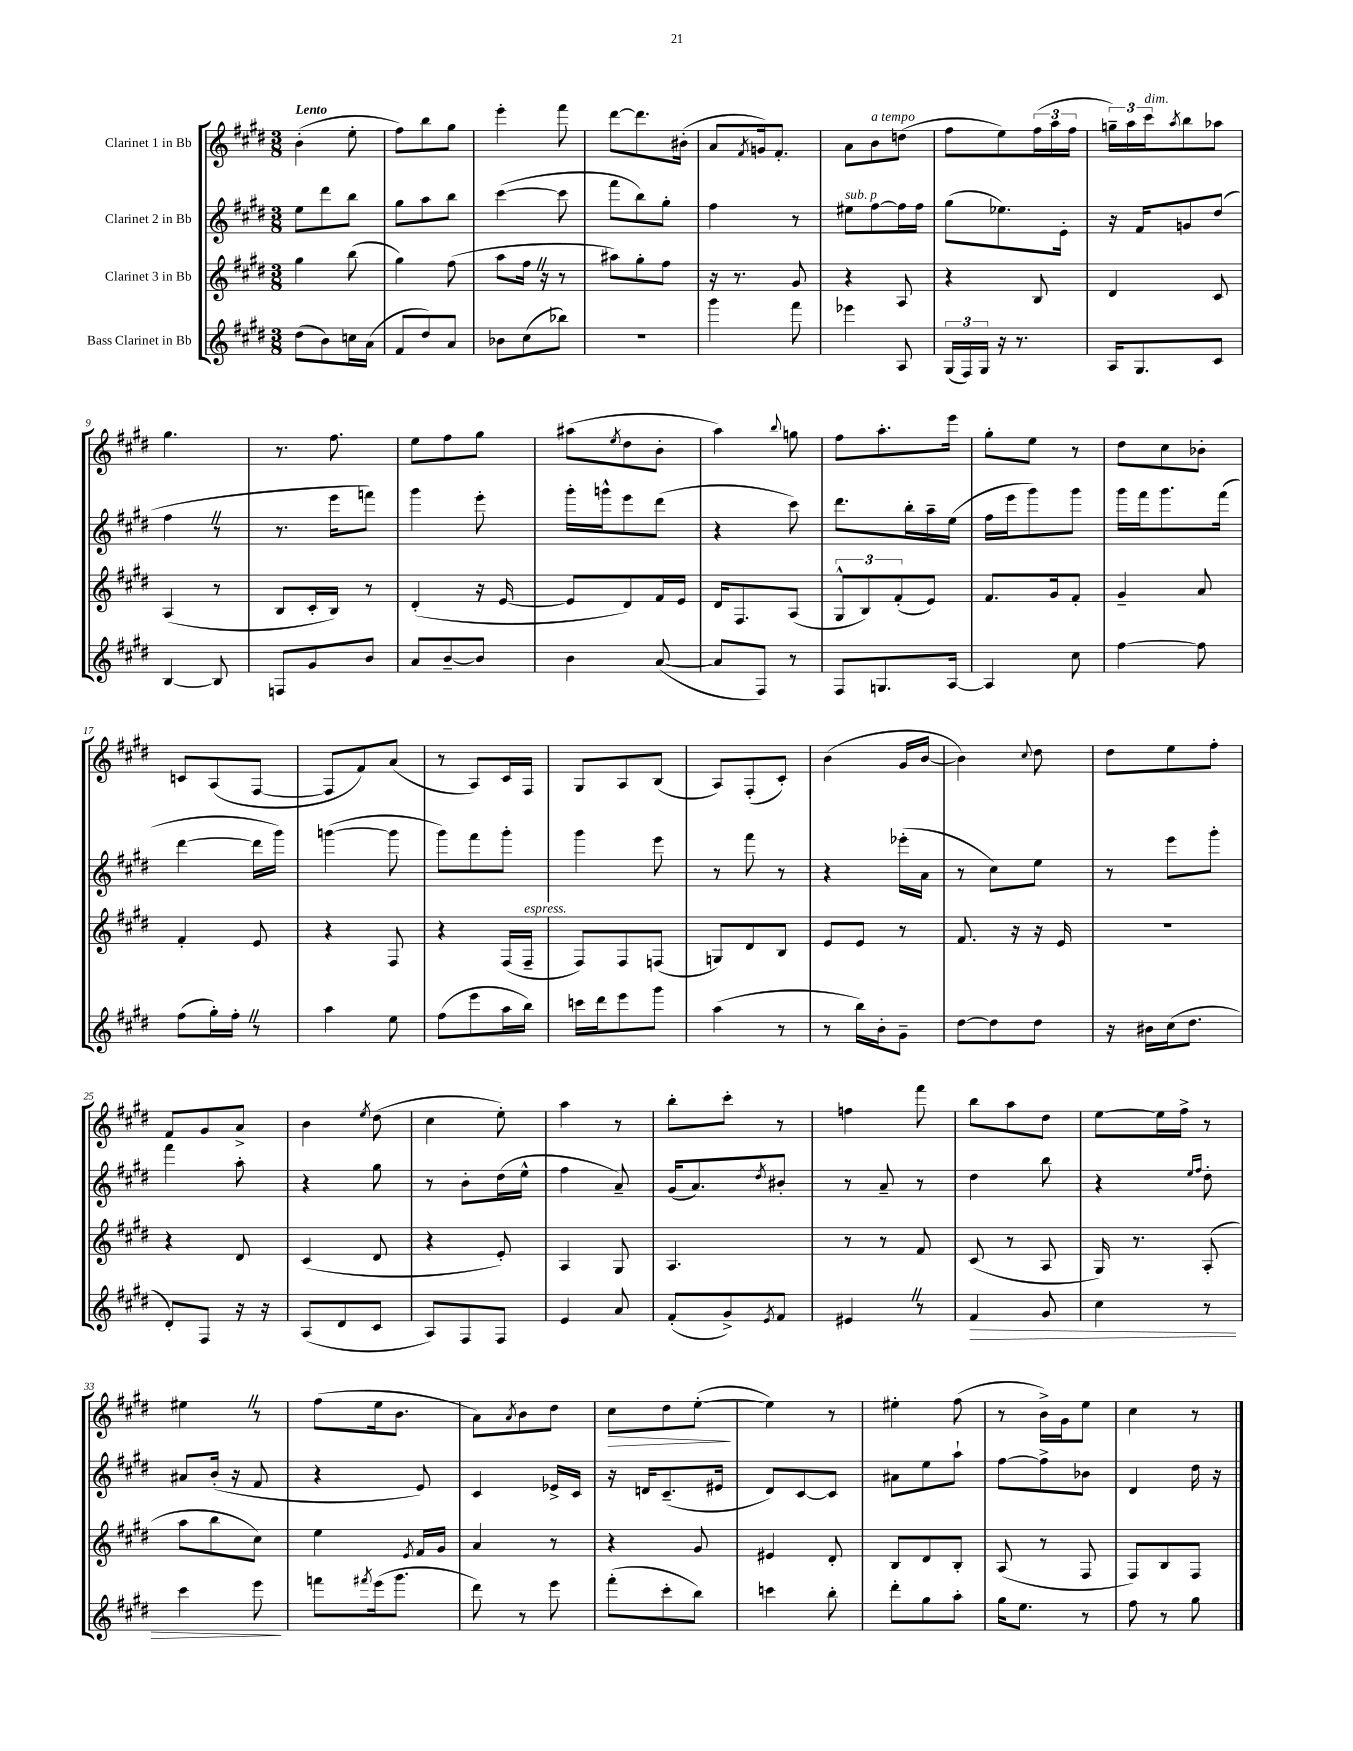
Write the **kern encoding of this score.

**kern	**kern	**kern	**kern
*staff4	*staff3	*staff2	*staff1
*clefG2	*clefG2	*clefG2	*clefG2
*k[f#c#g#d#]	*k[f#c#g#d#]	*k[f#c#g#d#]	*k[f#c#g#d#]
*M3/8	*M3/8	*M3/8	*M3/8
(8dd#	4gg#	8ee	(4b'
8b)	.	8ddd#	.
16cc	(8bb	8bb	8ee'
(16a	.	.	.
=	=	=	=
8f#	4gg#)	8gg#	8ff#)
8dd#)	.	8aa	8bb
8a	(8ff#	8bb	8gg#
=	=	=	=
8b-	8aa	([4ccc#	4eee'
(8cc#	16ff#	.	.
.	16r	.	.
8bb-)	8r	8ccc#]	8fff#
=	=	=	=
4.r	8aa#)	8fff#	[8ddd#
.	8gg#'	8bb)	8.ddd#]
.	8ff#	8gg#'	.
.	.	.	(16b#'
=	=	=	=
4ggg#	16r	4ff#	8a
.	8.r	.	.
.	.	.	8qf#
.	.	.	16g)
.	.	.	8.f#'
8fff#	8g#	8r	.
=	=	=	=
4eee-	4r	8ee#	8a
.	.	[8ff#	8b
8A	8A	16ff#]	(8dd
.	.	16ff#	.
=	=	=	=
(24G#	4r	(8gg#	8ff#
24F#)	.	.	.
24G#	.	.	.
16r	.	8.ee-)	8ee)
8.r	.	.	.
.	8B	.	(24ff#
.	.	.	24aa
.	.	16e'	.
.	.	.	24ff#
=	=	=	=
16A	4d#	16r	24gg~)
.	.	.	24aa
8.G#	.	16f#	.
.	.	.	24ccc#
.	.	.	8qaa
.	.	8g	8bb
8c#	8c#	(8dd#	8aa-
=	=	=	=
[4B	(4A	4ff#	4.gg#
8B]	8r	8r	.
=	=	=	=
8F	8B	8.r	8.r
8g#	16c#'	.	.
.	16B)	16eee	8.ff#
8b	8r	8fff)	.
=	=	=	=
8a	(4d#'	4ggg#	8ee
[8b~	.	.	8ff#
8b]	16r	8eee'	8gg#
.	[16e	.	.
=	=	=	=
4b	8e]	16ggg#'	(8aa#
.	.	16ggg^^	.
.	.	.	8qee
.	8d#)	8eee	8dd#
([8a	16f#	(8ddd#	8b'
.	16e	.	.
=	=	=	=
8a]	16d#	4r	4aa)
.	8.F#	.	.
8F#)	.	.	.
.	.	.	8qqbb
8r	(8A	8ccc#)	8gg
=	=	=	=
8F#	12G#^^	8.ddd#	8ff#
.	12B)	.	.
8.G	.	.	8.aa'
.	(12f#'	.	.
.	.	16bb'	.
.	8e)	16aa~	.
[16A	.	(16ee	16eee
=	=	=	=
4A]	8.f#	16ff#	8gg#'
.	.	16eee	.
.	.	8ggg#)	8ee
.	16g#	.	.
8cc#	8f#'	8ggg#	8r
=	=	=	=
[4ff#	4g#~	16ggg#	8dd#
.	.	16fff#	.
.	.	8.ggg#	8cc#
8ff#]	8a	.	8b-'
.	.	(16fff#	.
=	=	=	=
(8ff#	4f#'	[4ddd#	8c
16gg#')	.	.	(8A
16ff#'	.	.	.
8r	8e	16ddd#]	[8F#
.	.	16ggg#)	.
=	=	=	=
4aa	4r	([4ggg	8F#]
.	.	.	8f#)
8ee	8F#	8ggg]	(8a
=	=	=	=
(8ff#	4r	8ggg#)	8r
8eee	.	8fff#	8A)
16aa	(16F#	8ggg#'	16c#
16bb)	16F#~	.	16F#
=	=	=	=
16ccc	8F#)	4ggg#	8G#
16ddd#	.	.	.
8eee	8F#	.	8A
8ggg#	(8F	8eee	(8B
=	=	=	=
(4aa	8G)	8r	8A)
.	8d#	8fff#	(8F#'
8r	8B	8r	8c#')
=	=	=	=
8r	8e	4r	(4b
16bb)	8e	.	.
16b'	.	.	.
8g#~	8r	(16eee-'	16g#
.	.	16a	[16b
=	=	=	=
[8dd#	8.f#	8r	4b])
8dd#]	.	8cc#)	.
.	16r	.	.
.	.	.	8qqcc#
8dd#	16r	8ee	8dd#
.	16e	.	.
=	=	=	=
16r	4.r	8r	8dd#
16b#	.	.	.
(16cc#	.	8eee	8ee
8.dd#	.	.	.
.	.	8ggg#'	8ff#'
=	=	=	=
8d#')	4r	4fff#	8f#
8F#	.	.	8g#
16r	8d#	8aa'	8a^
16r	.	.	.
=	=	=	=
(8A	(4c#	4r	4b
8d#	.	.	.
.	.	.	8qee
8c#	8d#	8gg#	(8dd#
=	=	=	=
8A)	4r	8r	4cc#
8F#	.	8b'	.
8F#	8e')	(16dd#	8ee')
.	.	16ee^^	.
=	=	=	=
4e	4A	4ff#	4aa
8a	8G#	8a~)	8r
=	=	=	=
(8f#'	4.A	(16g#	8bb'
.	.	8.a)	.
8g#^)	.	.	8ccc#'
8qe	.	8qdd#	.
8f#	.	8b#'	8r
=	=	=	=
4e#	8r	8r	4ff
.	8r	8a~	.
8r	8f#	8r	8fff#
=	=	=	=
4f#	(8c#	4dd#	8bb
.	8r	.	8aa
8g#	8A	8bb	8dd#
=	=	=	=
4cc#	16G#)	4r	[8ee
.	8.r	.	.
.	.	.	16ee]
.	.	.	16ff#^
.	.	16qqee	.
.	.	16qqff#	.
8r	(8A'	8dd#'	8r
=	=	=	=
4ccc#	8aa	8a#	4ee#
.	8bb	(16b'	.
.	.	16r	.
8eee	8cc#)	8f#	8r
=	=	=	=
8fff	4ee	4r	(8ff#
8qfff#	.	.	.
(16eee	.	.	16ee
8.ggg#	.	.	8.b
.	8qe	.	.
.	16f#	8e)	.
.	16g#	.	.
=	=	=	=
8ddd#)	4a	4c#	8a)
.	.	.	8qa
8r	.	.	8b
8eee	8r	16e-^	8dd#
.	.	16c#	.
=	=	=	=
(8fff#'	4r	16r	8cc#
.	.	16d	.
8ccc#'	.	(8.c#~	8dd#
8bb)	8g#	.	([8ee'
.	.	16e#	.
=	=	=	=
4ccc	4e#	8d#)	4ee])
.	.	[8c#	.
8bb'	8d#'	8c#]	8r
=	=	=	=
8ddd#'	8B	8a#	4ee#'
8gg#	8d#	8ee	.
8aa'	8B'	8aa`	(8ff#
=	=	=	=
16gg#	(8A	[8ff#	8r
8.ee	.	.	.
.	8r	8ff#^]	16b^)
.	.	.	16g#
8r	8F#	8b-	8ee
=	=	=	=
8ff#	8F#)	4d#	4cc#
8r	8B	.	.
8gg#	8F#	16dd#	8r
.	.	16r	.
==	==	==	==
*-	*-	*-	*-
